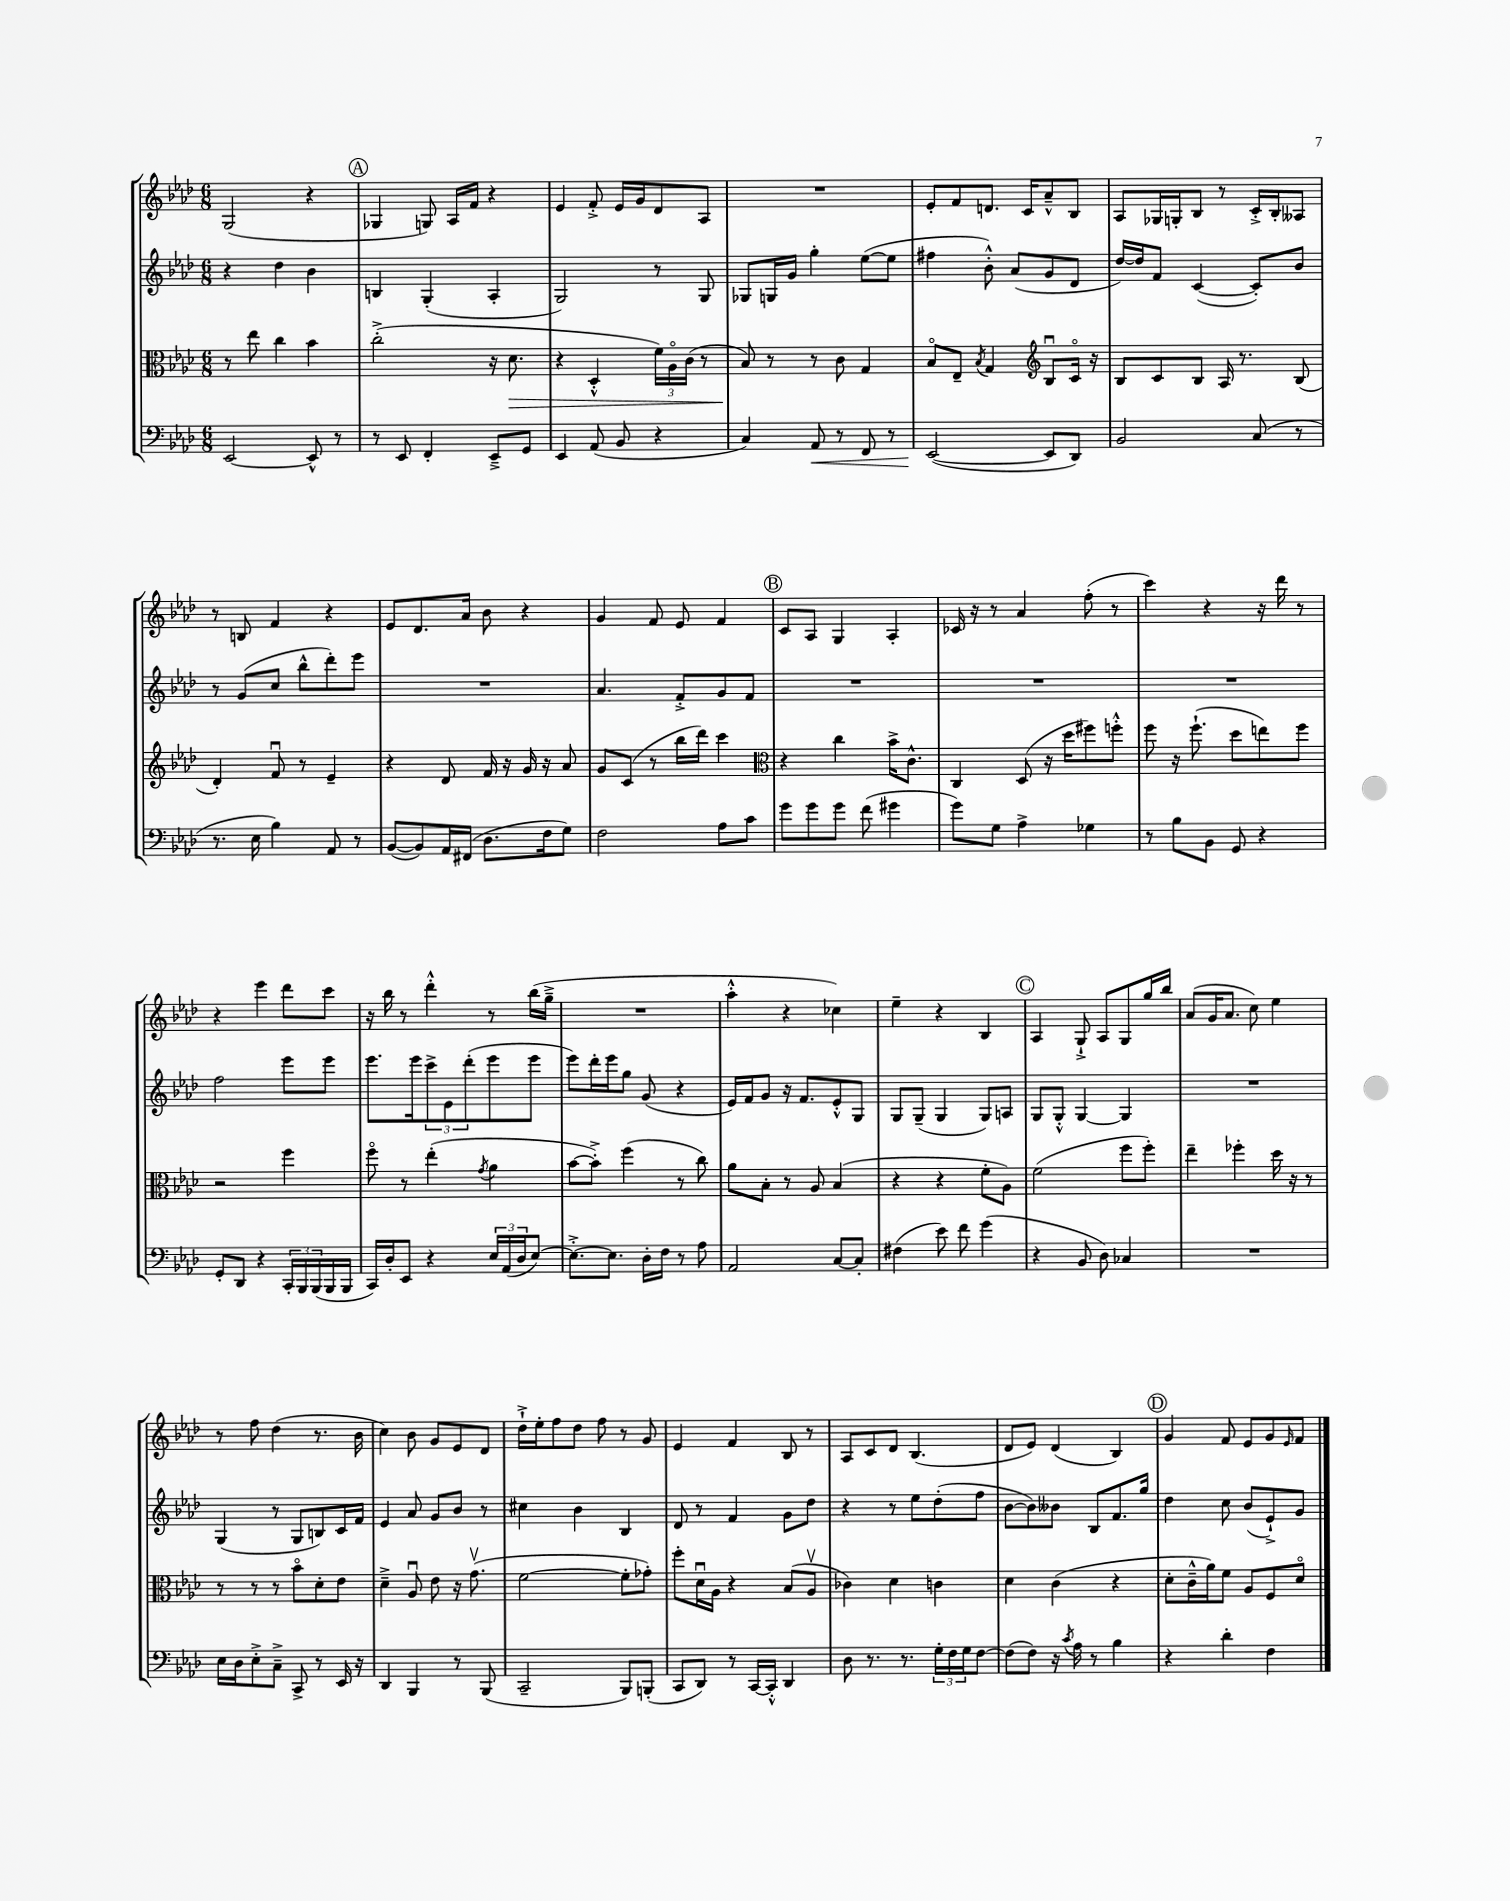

**kern	**kern	**kern	**kern
*staff4	*staff3	*staff2	*staff1
*clefF4	*clefC3	*clefG2	*clefG2
*k[b-e-a-d-]	*k[b-e-a-d-]	*k[b-e-a-d-]	*k[b-e-a-d-]
*M6/8	*M6/8	*M6/8	*M6/8
[2EE-	8r	4r	(2G
.	8ee-	.	.
.	4cc	4dd-	.
8EE-^^]	4b-	4b-	4r
8r	.	.	.
=	=	=	=
8r	(2cc'^	4B	4G-
8EE-	.	.	.
4FF'	.	(4G'	8G)
.	.	.	16A-
.	.	.	16f
8EE-~^	16r	4A-'	4r
.	8.d-	.	.
8GG	.	.	.
=	=	=	=
4EE-	4r	2G)	4e-
(8AA-	4D-'^^	.	8f'^
8BB-	.	.	16e-
.	.	.	16g
4r	24f)	8r	8d-
.	24A-o	.	.
.	(24c	.	.
.	8r	8G	8A-
=	=	=	=
4C)	8B-)	8G-	2.r
.	8r	16G	.
.	.	16g	.
8AA-	8r	4gg'	.
8r	8c	.	.
8FF	4G	([8ee-	.
8r	.	8ee-]	.
=	=	=	=
([2EE-	8B-o	4ff#	8e-'
.	8E-~	.	8f
.	8qB-	.	.
.	4G	8b-'^^)	8.d
.	.	(8a-	.
.	.	.	16c
*	*clefG2	*	*
8EE-]	8B-u	8g	8a-~^^
8DD-)	16co	8d-	8B-
.	16r	.	.
=	=	=	=
2BB-	8B-	[16dd-)	8A-
.	.	16dd-]	.
.	8c	8f	16G-
.	.	.	16G'
.	8B-	([4c	8B-
.	16A-	.	8r
.	8.r	.	.
(8C	.	8c'])	16c'^
.	.	.	16B-'
8r	(8B-	8b-	8A--
=	=	=	=
8.r	4d-')	8r	8r
.	.	(8g	8B
16E-	.	.	.
4B-)	8fu	8cc	4f
.	8r	8bb-^^	.
8AA-	4e-~	8ddd-')	4r
8r	.	8eee-	.
=	=	=	=
([8BB-	4r	2.r	8e-
8BB-])	.	.	8.d-
16AA-	8d-	.	.
(16FF#	.	.	16a-
8.D-	16f	.	8b-
.	16r	.	.
.	16g	.	4r
16F	16r	.	.
8G)	8a-	.	.
=	=	=	=
2F	8g	4.a-	4g
.	(8c	.	.
.	8r	.	8f
.	16bb-	8f'^	8e-
.	16ddd-)	.	.
8A-	4ccc	8g	4f
8c	.	8f	.
=	=	=	=
*	*clefC3	*	*
8g	4r	2.r	8c
8g	.	.	8A-
8g	4cc	.	4G
(8f	.	.	.
4g#	16b-^	.	4A-'
.	8.c^^	.	.
=	=	=	=
8g)	4C	2.r	16c-
.	.	.	16r
8G	.	.	8r
4A-^	(8D-	.	4a-
.	16r	.	.
.	16dd-	.	.
4G-	8ff#)	.	(8ff'
.	8ff'^^	.	8r
=	=	=	=
8r	8ff	2.r	4ccc)
8B-	16r	.	.
.	(8.ff`	.	.
8BB-	.	.	4r
8GG	8dd-	.	.
4r	8ee)	.	16r
.	.	.	16ddd-
.	8ff	.	8r
=	=	=	=
8GG'	2r	2ff	4r
8DD-	.	.	.
4r	.	.	4eee-
24CC'	4ff	8eee-	8ddd-
24BBB-	.	.	.
(24BBB-	.	.	.
16BBB-	.	8eee-	8ccc
16BBB-	.	.	.
=	=	=	=
16CC)	8ffo	8.eee-	16r
16D-'	.	.	16bb-
8EE-	8r	.	8r
.	.	16eee-	.
4r	(4ee-'	12ccc^	4ddd-'^^
.	.	12e-	.
.	.	(12ddd-'	.
.	8qg	.	.
24E-	4a-	8eee-	8r
(24AA-	.	.	.
24D-	.	.	.
[8E-)	.	8eee-	(16bb-
.	.	.	16gg~^
=	=	=	=
8.E-'^_	[8b-	8eee-)	2.r
.	8b-'^])	16ddd-'	.
8.E-]	.	16eee-	.
.	(4ff	8gg	.
16D-'	.	(8g	.
16F	.	.	.
8r	8r	4r	.
8A-	8cc)	.	.
=	=	=	=
2AA-	8a-	16e-)	4aa-'^^
.	.	16f	.
.	8B-'	8g	.
.	8r	16r	4r
.	.	8.f	.
.	8A-	.	.
[8C	(4B-	8e-'^^	4cc-)
8C']	.	8G	.
=	=	=	=
(4F#	4r	8G	4ee-~
.	.	(8G~	.
8e-)	4r	4G	4r
8f	.	.	.
(4g	8f'	8G)	4B-
.	8A-)	8A	.
=	=	=	=
4r	(2f	8G	4A-
.	.	8G'^^	.
8BB-	.	[4G	8G`^
8D-)	.	.	8A-
4C-	8ff	4G]	8G
.	8ff')	.	16gg
.	.	.	16bb-
=	=	=	=
2.r	4ee-~	2.r	(8a-
.	.	.	16g
.	.	.	8.a-
.	4ff-'	.	.
.	.	.	8cc)
.	16dd-	.	4ee-
.	16r	.	.
.	8r	.	.
=	=	=	=
16E-	8r	(4G	8r
16D-	.	.	.
8E-'^	8r	.	8ff
8C~^	8r	8r	(4dd-
8CC^	8b-o	8G	.
8r	8d-'	8B)	8.r
16EE-	8e-	16c	.
16r	.	16f	16b-
=	=	=	=
4DD-	4d-~^	4e-	4cc)
4BBB-	8A-u	8a-	8b-
.	8e-	8g	8g
8r	16r	8b-	8e-
.	(8.gv	.	.
(8BBB-	.	8r	8d-
=	=	=	=
2CC~	[2f	4cc#	16dd-`^
.	.	.	16ee-'
.	.	.	8ff
.	.	4b-	8dd-
.	.	.	8ff
8BBB-)	8f']	4B-	8r
(8BBB'	8g-')	.	8g
=	=	=	=
8CC	8ff'	8d-	4e-
8DD-)	16d-u	8r	.
.	16A-	.	.
8r	4r	4f	4f
[16CC	.	.	.
16CC'^^]	.	.	.
4DD-	(8B-	8g	8B-
.	8A-v	8dd-	8r
=	=	=	=
8D-	4c-)	4r	8A-
8.r	.	.	8c
.	4d-	8r	8d-
8.r	.	.	.
.	.	8ee-	(4.B-
24G'	4c	(8dd-'	.
24F	.	.	.
24G	.	.	.
[8F	.	8ff	.
=	=	=	=
(8F]	4d-	[8b-	8d-
8F)	.	8b-])	8e-)
16r	(4c	8b--	(4d-
8qc	.	.	.
16A-	.	.	.
8r	.	8B-	.
4B-	4r	8.f	4B-)
.	.	16gg	.
=	=	=	=
4r	8d-'	4dd-	4g
.	16c~^^	.	.
.	16a-)	.	.
4d-'	8f	8cc	8f
.	8A-	(8b-	8e-
4F	8F	8e-`^)	8g
.	.	.	16qqe-
.	8d-o	8g	8f
==	==	==	==
*-	*-	*-	*-
